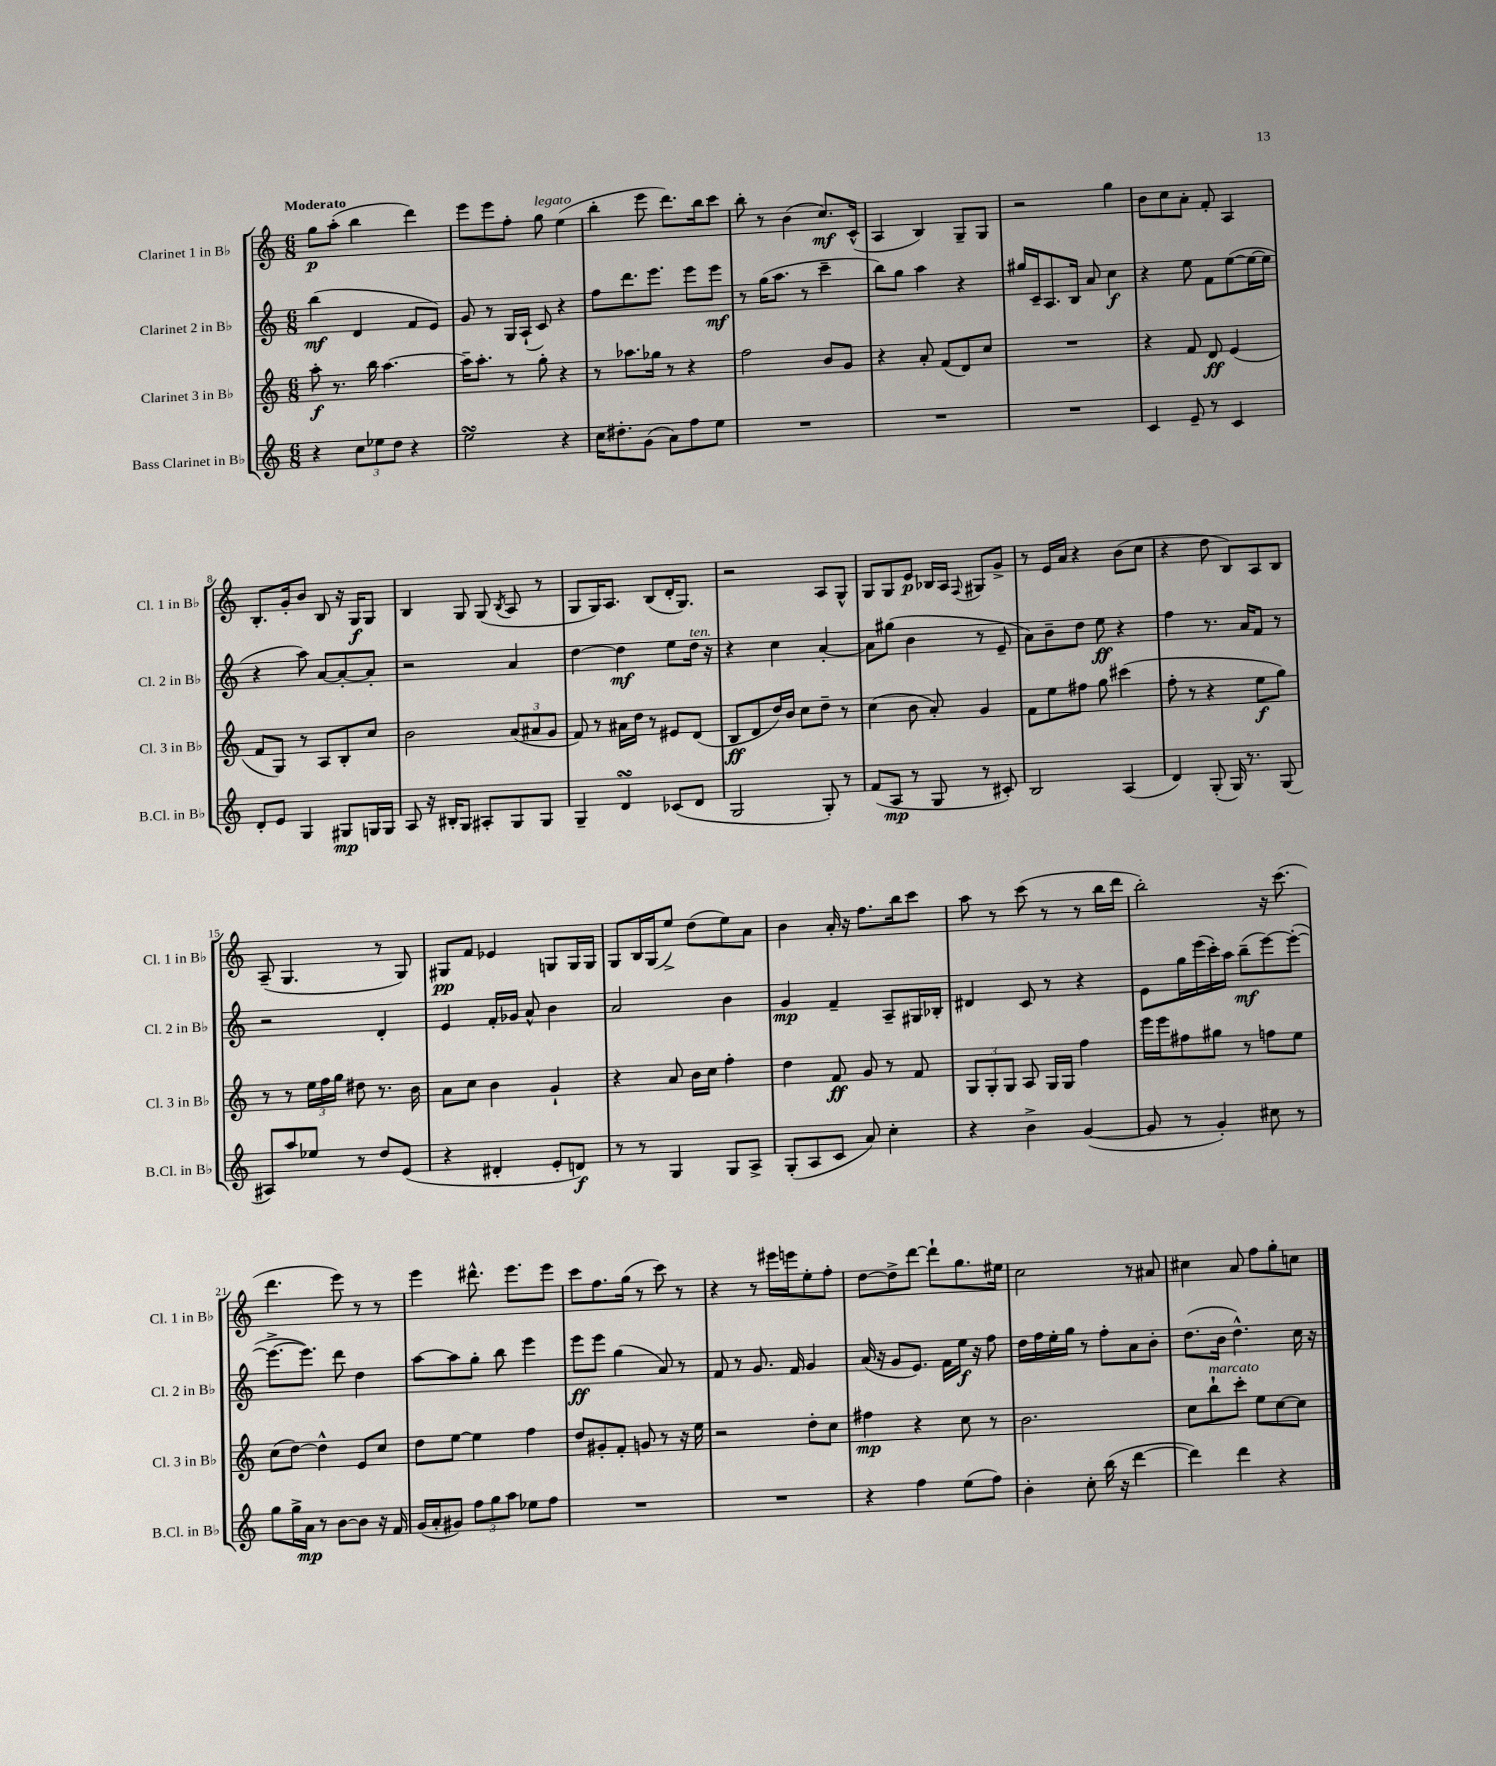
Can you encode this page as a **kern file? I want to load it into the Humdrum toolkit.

**kern	**dynam	**kern	**dynam	**kern	**dynam	**kern	**dynam
*part4	*part4	*part3	*part3	*part2	*part2	*part1	*part1
*staff4	*staff4	*staff3	*staff3	*staff2	*staff2	*staff1	*staff1
*I"Bass Clarinet in B♭	*	*I"Clarinet 3 in B♭	*	*I"Clarinet 2 in B♭	*	*I"Clarinet 1 in B♭	*
*I'B.Cl. in B♭	*	*I'Cl. 3 in B♭	*	*I'Cl. 2 in B♭	*	*I'Cl. 1 in B♭	*
*clefG2	*	*clefG2	*	*clefG2	*	*clefG2	*
*k[]	*	*k[]	*	*k[]	*	*k[]	*
*M6/8	*	*M6/8	*	*M6/8	*	*M6/8	*
=1	=1	=1	=1	=1	=1	=1	=1
!	!	!	!	!	!	!LO:TX:a:B:t=Moderato	!
4r	.	8aa'\	f	(4bb\	mf	8gg\L	p
.	.	8.r	.	.	.	(8aa'\J	.
12cc\L	.	.	.	4d/	.	4bb\	.
.	.	16bb\	.	.	.	.	.
12ee-X\	.	.	.	.	.	.	.
.	.	[4.aa\	.	.	.	.	.
12dd\J	.	.	.	.	.	.	.
4r	.	.	.	8f/L	.	4ddd\)	.
.	.	.	.	8e/J)	.	.	.
=2	=2	=2	=2	=2	=2	=2	=2
2eesSsS\	.	16aa~\KL]	.	8g/	.	8eee\L	.
.	.	8.aa'\J	.	.	.	.	.
.	.	.	.	8r	.	8eee\	.
.	.	8r	.	16G/LL	.	8ff'\J	.
.	.	.	.	(16A`/JJ	.	.	.
!	!	!	!	!	!	!LO:TX:a:i:t=legato	!
.	.	8gg'\	.	8c/)	.	8gg\	.
4r	.	4r	.	4r	.	(4ee\	.
=3	=3	=3	=3	=3	=3	=3	=3
16cc\KL	.	8r	.	8ff\L	.	4bb'\	.
8.dd#X'\	.	.	.	.	.	.	.
.	.	8.aa-X\L	.	8.ddd\	.	.	.
(8g\J	.	.	.	.	.	8eee\	.
.	.	16gg-X\Jk	.	8.eee\J	.	.	.
8a\L)	.	8r	.	.	.	8.ddd\L)	.
8ff\	.	4r	.	8eee\L	.	.	.
.	.	.	.	.	.	16bb\k	.
8ee\J	.	.	.	8eee\J	mf	8ccc\J	.
=4	=4	=4	=4	=4	=4	=4	=4
2.r	.	2ff\	.	8r	.	8bb'\	.
.	.	.	.	(16gg\KL	.	8r	.
.	.	.	.	8.aa\J	.	.	.
.	.	.	.	.	.	(4b\	.
.	.	.	.	8r	.	.	.
.	.	8b/L	.	4ccc~\	.	8.cc/L)	mf
.	.	8g/J	.	.	.	.	.
.	.	.	.	.	.	(16c^^/Jk	.
=5	=5	=5	=5	=5	=5	=5	=5
2.r	.	4r	.	8bb\L)	.	4A/	.
.	.	.	.	8gg\J	.	.	.
.	.	8a'/	.	4aa\	.	4B/)	.
.	.	(8f/L	.	.	.	.	.
.	.	8d/)	.	4r	.	8G~/L	.
.	.	8cc/J	.	.	.	8G/J	.
=6	=6	=6	=6	=6	=6	=6	=6
2.r	.	2.r	.	16gg#X/LL	.	2r	.
.	.	.	.	16c~/J	.	.	.
.	.	.	.	8.A/	.	.	.
.	.	.	.	16B/Jk	.	.	.
.	.	.	.	8a/	.	.	.
.	.	.	.	4cc\	f	4gg\	.
=7	=7	=7	=7	=7	=7	=7	=7
4c/	.	4r	.	4r	.	8b\L	.
.	.	.	.	.	.	8cc\	.
8e~/	.	8f/	.	8ee\	.	8a'\J	.
8r	.	8d/	ff	8f\L	.	8f'/	.
4c/	.	(4e/	.	([8ee\	.	4A/	.
.	.	.	.	16ee\L_	.	.	.
.	.	.	.	16ee\JJ]	.	.	.
!!LO:LB:g=z
=8	=8	=8	=8	=8	=8	=8	=8
8d'/L	.	8f/L	.	4r	.	8.B'/L	.
8e/J	.	8G/J)	.	.	.	.	.
.	.	.	.	.	.	16g'/k	.
4G/	.	8r	.	8aa\)	.	8b/J	.
.	.	8A/L	.	[8a/L	.	8B/	.
8G#X/L	mp	8B'/	.	8a'/_	.	16r	.
.	.	.	.	.	.	16G/KL	f
16Gn/L	.	8cc/J	.	8a'/J]	.	8G/J	.
16G/JJ	.	.	.	.	.	.	.
=9	=9	=9	=9	=9	=9	=9	=9
8A/	.	2b\	.	2r	.	4B/	.
16r	.	.	.	.	.	.	.
16B#X'/KL	.	.	.	.	.	.	.
8G/J	.	.	.	.	.	8G/	.
8A#X'/L	.	.	.	.	.	(8G/	.
.	.	.	.	.	.	8qB/	.
8G/	.	(12a/L	.	4a/	.	8A/	.
.	.	12a#X/	.	.	.	.	.
8G/J	.	.	.	.	.	8r	.
.	.	12g/J	.	.	.	.	.
=10	=10	=10	=10	=10	=10	=10	=10
4G~/	.	8f/)	.	[4dd\	.	8G/L	.
.	.	8r	.	.	.	16G/K)	.
.	.	.	.	.	.	8.A/J	.
4dsSSS/	.	16a#X\LL	.	4dd\]	mf	.	.
.	.	16dd\JJ	.	.	.	.	.
.	.	8r	.	.	.	(8B/L	.
(8c-X/L	.	8e#X/L	.	8ee\L	.	16d'/K	.
.	.	.	.	.	.	8.G/J)	.
!	!	!	!	!LO:TX:a:i:t=ten.	!	!	!
8d/J	.	(8d/J	.	16dd\Jk	.	.	.
.	.	.	.	16r	.	.	.
=11	=11	=11	=11	=11	=11	=11	=11
2G/	.	8B/L	ff	4r	.	2r	.
.	.	8d/	.	.	.	.	.
.	.	16dd/L)	.	4cc\	.	.	.
.	.	16b/JJ	.	.	.	.	.
.	.	8cc\L	.	.	.	.	.
8G'/)	.	8dd~\J	.	[4a'/	.	8A/L	.
8r	.	8r	.	.	.	8G^^/J	.
=12	=12	=12	=12	=12	=12	=12	=12
(8f/L	.	(4cc\	.	8a\L]	.	8G/L	.
8A/J	mp	.	.	(8gg#X\J	.	8G/	.
8r	.	8b\	.	4b\	.	8e/J	p
8G/	.	8a'/)	.	.	.	16B-X/LL	.
.	.	.	.	.	.	16A/JJ	.
.	.	.	.	.	.	8qqF/	.
8r	.	4g/	.	8r	.	8G#X/L	.
8c#X'/)	.	.	.	8e~/	.	8g^/J	.
=13	=13	=13	=13	=13	=13	=13	=13
2B/	.	8f\L	.	8a\L)	.	8r	.
.	.	8ee\	.	8b~\	.	16e/LL	.
.	.	.	.	.	.	16a/JJ	.
.	.	8ff#X\J	.	8dd\J	.	4r	.
.	.	8gg\	.	8ee\	ff	.	.
(4A/	.	(4ccc#X\	.	4r	.	(8b\L	.
.	.	.	.	.	.	8cc\J	.
=14	=14	=14	=14	=14	=14	=14	=14
4d/)	.	8ff'\	.	4ff\	.	4r	.
.	.	8r	.	.	.	.	.
(8G'/	.	4r	.	8.r	.	8dd\	.
16G/)	.	.	.	.	.	8B/L)	.
8.r	.	.	.	16a/KL	.	.	.
.	.	8ee\L	f	8f/J	.	8A/	.
(8G/	.	8gg\J)	.	8r	.	8B/J	.
!!LO:LB:g=z
=15	=15	=15	=15	=15	=15	=15	=15
8A#X/L)	.	8r	.	2r	.	(8A~/	.
8aa/	.	8r	.	.	.	4.G/	.
8ee-X/J	.	24ee\LL	.	.	.	.	.
.	.	24ff\	.	.	.	.	.
.	.	24gg\JJ	.	.	.	.	.
8r	.	8dd#X\	.	.	.	.	.
8dd/L	.	8.r	.	4d'/	.	8r	.
(8e/J	.	.	.	.	.	8G/)	.
.	.	16b\	.	.	.	.	.
=16	=16	=16	=16	=16	=16	=16	=16
4r	.	8a\L	.	4e/	.	8G#X/L	pp
.	.	8cc\J	.	.	.	8f/J	.
4d#X'/	.	4b\	.	16f'/LL	.	4e-X/	.
.	.	.	.	16g-X/JJ	.	.	.
.	.	.	.	8a^^/	.	.	.
8e'/L	.	4g`/	.	4b\	.	8Gn/L	.
8dn/J)	f	.	.	.	.	16G/L	.
.	.	.	.	.	.	16G/JJ	.
=17	=17	=17	=17	=17	=17	=17	=17
8r	.	4r	.	2a/	.	8G/L	.
8r	.	.	.	.	.	16B/L	.
.	.	.	.	.	.	(16G/J	.
4G/	.	8a/	.	.	.	8ee^/J)	.
.	.	16b\LL	.	.	.	(8dd\L	.
.	.	16cc\JJ	.	.	.	.	.
8G/L	.	4ff'\	.	4b\	.	8ee\)	.
8A^/J	.	.	.	.	.	8a\J	.
=18	=18	=18	=18	=18	=18	=18	=18
(8G'/L	.	4dd\	.	4g/	mp	4b\	.
8A/	.	.	.	.	.	.	.
8c/J	.	8f/	ff	4f~/	.	16a'/	.
.	.	.	.	.	.	16r	.
8a/)	.	8g/	.	.	.	8.ff\L	.
4cc'\	.	8r	.	8A~/L	.	.	.
.	.	.	.	.	.	16bb\k	.
.	.	8f/	.	16G#X/L	.	8ccc\J	.
.	.	.	.	16B-X'/JJ	.	.	.
=19	=19	=19	=19	=19	=19	=19	=19
4r	.	12G/L	.	4d#X/	.	8aa\	.
.	.	12G'/	.	.	.	.	.
.	.	.	.	.	.	8r	.
.	.	12G/J	.	.	.	.	.
4b^\	.	8A/	.	8c/	.	(8ccc\	.
.	.	16G/LL	.	8r	.	8r	.
.	.	16G/JJ	.	.	.	.	.
([4g/	.	4ff\	.	4r	.	8r	.
.	.	.	.	.	.	16bb\LL	.
.	.	.	.	.	.	16ddd\JJ	.
=20	=20	=20	=20	=20	=20	=20	=20
8g/]	.	16eee\LL	.	8e\L	.	2bb'\)	.
.	.	16eee\J	.	.	.	.	.
8r	.	8ff#X\	.	16gg\L	.	.	.
.	.	.	.	(16eee\	.	.	.
4g'/)	.	8gg#X\J	.	16ccc'\)	.	.	.
.	.	.	.	16aa\JJ	.	.	.
.	.	8r	.	(8bb~\L	mf	.	.
8cc#X\	.	8ffn\L	.	[8eee\)	.	16r	.
.	.	.	.	.	.	(8.ccc\	.
8r	.	8ee\J	.	(8eee'\J_	.	.	.
!!LO:LB:g=z
=21	=21	=21	=21	=21	=21	=21	=21
8gg\L	.	(8cc\L	.	8.eee^\L_	.	4.ddd\	.
16gg^\L	.	[8dd\J)	.	.	.	.	.
16a\JJ	mp	.	.	8.eee\J])	.	.	.
8r	.	4dd^^\]	.	.	.	.	.
[8b\L	.	.	.	8ddd\	.	8eee\)	.
8b\J]	.	8e/L	.	4dd\	.	8r	.
16r	.	8cc/J	.	.	.	8r	.
16f/	.	.	.	.	.	.	.
=22	=22	=22	=22	=22	=22	=22	=22
(16g/LL	.	8dd\L	.	[8aa\L	.	4eee\	.
16a'/J	.	.	.	.	.	.	.
8g#X/J)	.	[8ee\J	.	8aa\]	.	.	.
12ff\L	.	4ee\]	.	8gg'\J	.	8.ddd#X^^\	.
12gg\	.	.	.	.	.	.	.
.	.	.	.	8bb\	.	.	.
12aa\J	.	.	.	.	.	.	.
.	.	.	.	.	.	8.eee\L	.
8ee-X\L	.	4ff\	.	4eee\	.	.	.
8ff\J	.	.	.	.	.	8eee\J	.
=23	=23	=23	=23	=23	=23	=23	=23
2.r	.	8dd/L	.	8eee\L	ff	8ccc\L	.
.	.	8g#X'/	.	8eee\J	.	8.ff\	.
.	.	8f'/J	.	(4gg\	.	.	.
.	.	.	.	.	.	(16gg\Jk	.
.	.	8gn/	.	.	.	8r	.
.	.	8r	.	8a/)	.	8ccc\)	.
.	.	16r	.	8r	.	8r	.
.	.	16ee\	.	.	.	.	.
=24	=24	=24	=24	=24	=24	=24	=24
2.r	.	2r	.	8f/	.	4r	.
.	.	.	.	8r	.	.	.
.	.	.	.	8.g/	.	8r	.
.	.	.	.	.	.	16eee#X\LL	.
.	.	.	.	16f/	.	16eeen\J	.
.	.	8dd'\L	.	4g/	.	8ee'\	.
.	.	8cc\J	.	.	.	8ff'\J	.
=25	=25	=25	=25	=25	=25	=25	=25
4r	.	4ff#X\	mp	(16a/	.	[8dd\L	.
.	.	.	.	16r	.	.	.
.	.	.	.	8g/L	.	8dd^\]	.
4ff\	.	4r	.	8.e/J)	.	[8ddd\J	.
.	.	.	.	.	.	8ddd`\L]	.
.	.	.	.	16f\LL	.	.	.
(8ee\L	.	8cc\	.	16ee\JJ	f	8.gg\	.
.	.	.	.	16r	.	.	.
8ff\J)	.	8r	.	8ff\	.	.	.
.	.	.	.	.	.	16ee#X\Jk	.
=26	=26	=26	=26	=26	=26	=26	=26
4b'\	.	2.b\	.	16dd\LL	.	2cc\	.
.	.	.	.	16ff\	.	.	.
.	.	.	.	16ee'\	.	.	.
.	.	.	.	16gg\JJ	.	.	.
8cc'\	.	.	.	8r	.	.	.
(16bb\	.	.	.	8ff'\L	.	.	.
16r	.	.	.	.	.	.	.
[4ddd\	.	.	.	8a\	.	8r	.
.	.	.	.	8b'\J	.	8a#X/	.
=27	=27	=27	=27	=27	=27	=27	=27
4ddd\])	.	8cc\L	.	(8.dd\L	.	4cc#X\	.
!	!	!LO:TX:a:i:t=marcato	!	!	!	!	!
.	.	8bb`\	.	.	.	.	.
.	.	.	.	16b\Jk	.	.	.
4ddd\	.	8ccc'\J	.	4.dd^^\)	.	8a/	.
.	.	8ee\L	.	.	.	8ff\L	.
4r	.	[8cc\	.	.	.	8gg'\	.
.	.	8cc\J]	.	16cc\	.	8ccn\J	.
.	.	.	.	16r	.	.	.
==	==	==	==	==	==	==	==
*-	*-	*-	*-	*-	*-	*-	*-
